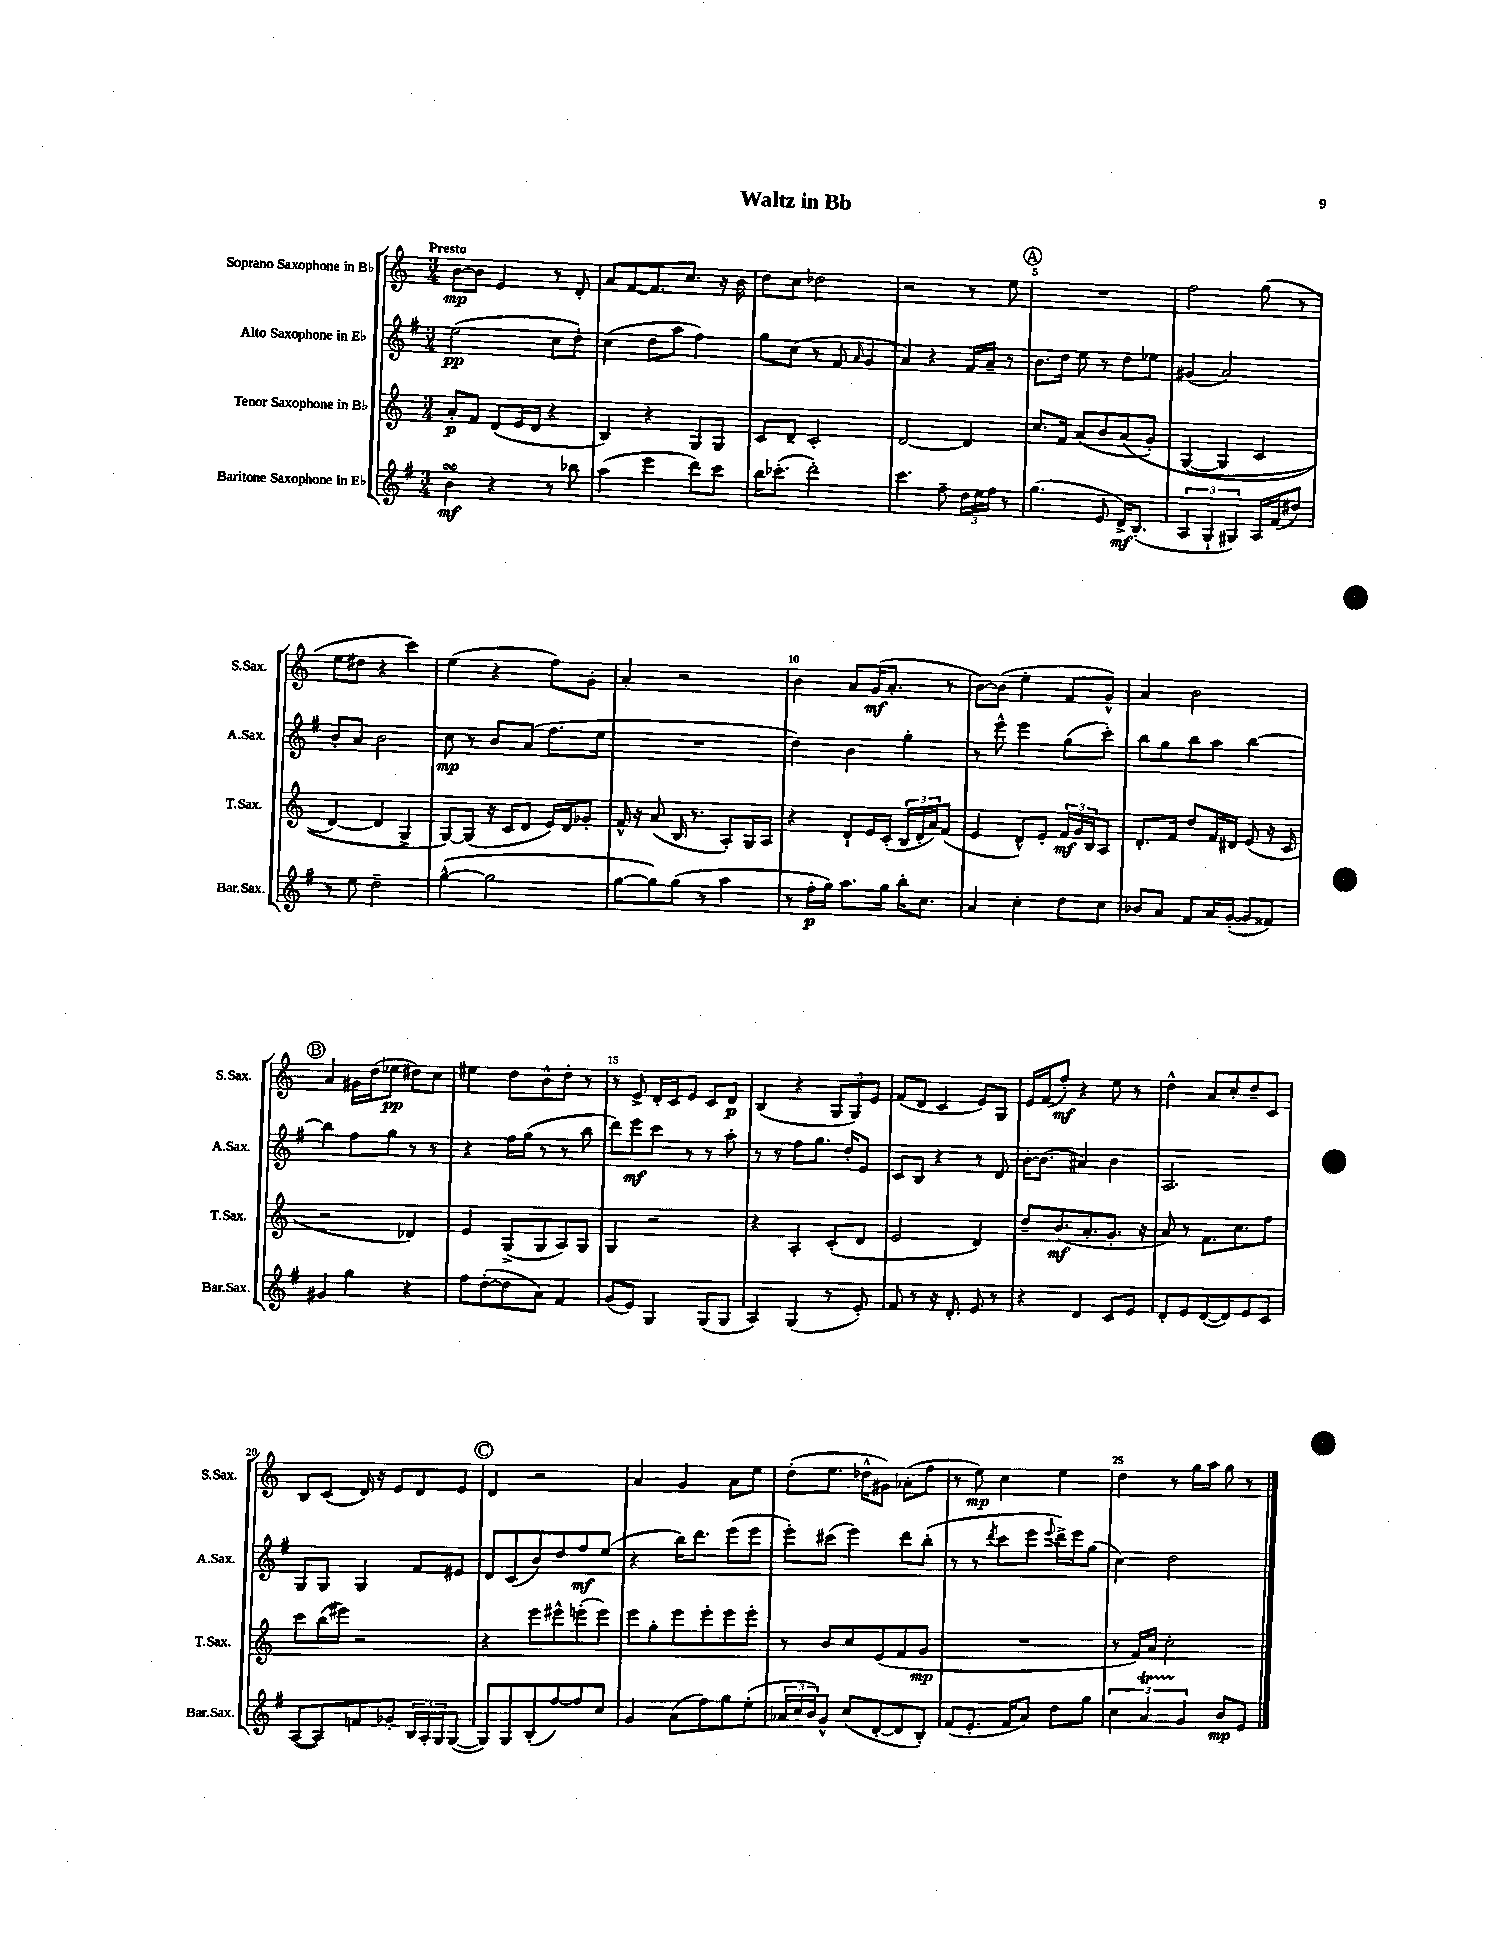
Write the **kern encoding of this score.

**kern	**kern	**kern	**kern
*staff4	*staff3	*staff2	*staff1
*clefG2	*clefG2	*clefG2	*clefG2
*k[f#]	*k[]	*k[f#]	*k[]
*M3/4	*M3/4	*M3/4	*M3/4
4b	8a'	(2ee	[8b
.	8f	.	8b]
4r	(8d	.	4e
.	16e	.	.
.	16d	.	.
8r	4r	8cc	8r
8bb-	.	8dd')	8d'
=	=	=	=
(4aa	4B)	(4cc	8a
.	.	.	[8f
4eee	4r	8dd	8.f]
.	.	8aa	.
.	.	.	8.cc
8ddd)	8G	4ff#)	.
8ccc	8G	.	16r
.	.	.	16b
=	=	=	=
16bb	8c	8gg	8dd
(8.ccc-'	.	.	.
.	8d~	(8cc	8cc
2ddd')	2c'	8r	2dd-
.	.	8f#	.
.	.	16qqa	.
.	.	4g	.
=	=	=	=
4.ccc	[2d	4a)	2r
.	.	4r	.
8ff#~	.	.	.
24dd	4d]	16f#	8r
24ee	.	.	.
.	.	16a~	.
24ff#	.	.	.
8r	.	8r	8ee
=	=	=	=
(4.gg	8.cc	8.b	2.r
.	16f	16dd	.
.	(8a	8ee	.
8e	8b	8r	.
16d^)	&(8a	8dd	.
(8.B'	.	.	.
.	8g')	8ee-	.
=	=	=	=
6A	([4G	(4g#	2ff
6G`	.	.	.
.	4G]	2a)	.
6G#)	.	.	.
16A	4c	.	(8gg
(16f#	.	.	.
8dd#)	.	.	8r
=	=	=	=
8r	[4d)	8b'	8ee
8ee	.	8a	8dd#
2dd~	4d]	2b	4r
.	4G^	.	4ccc)
=	=	=	=
([4gg^^	[8G&)	8cc	(4ee
.	(8G]	8r	.
2gg]	16r	8b	4r
.	16c	.	.
.	8d	(8a	.
.	16e)	8.ff#	8ff)
.	16d	.	.
.	8g-'	.	8g'
.	.	16ee	.
=	=	=	=
[8gg	16f^^	2.r	4a'
.	16r	.	.
8gg])	(8a	.	.
(8gg	16B	.	2r
.	8.r	.	.
8r	.	.	.
4aa	8A')	.	.
.	16G	.	.
.	16A	.	.
=	=	=	=
8r	4r	4dd)	4b
16ff#'	.	.	.
16gg)	.	.	.
8.aa	8d`	4b	8a
.	16e	.	(16g
16gg	(16c'	.	8.a'
16bb'	24B	4gg'	.
.	24d'	.	.
8.cc	.	.	.
.	24a)	.	.
.	(8f	.	8r
=	=	=	=
4a	4e	8r	[8b)
.	.	8eee^^	(8b]
4cc'	8d^^)	4eee	4ee'
.	8e'	.	.
8dd	24f	(8gg	8f
.	24g	.	.
.	24B	.	.
8cc	8A	8ccc')	8g^^)
=	=	=	=
8b-	8.d'	8bb	4a
8a	.	8gg	.
.	16f	.	.
8f#	8dd	8bb	2b
16a	16f	8aa	.
([16g'	16d#	.	.
8g]	(8e	[4bb	.
8f##)	16r	.	.
.	16c	.	.
=	=	=	=
4g#	2r	4bb]	4a
4gg	.	8ff#	16g#
.	.	.	(16dd
.	.	8gg	8ee-
4r	4d-)	8r	8dd#)
.	.	8r	8cc
=	=	=	=
8ff#	4e	4r	4ee#
([8dd'	.	.	.
8dd]	(8G^	16ff#	8dd
.	.	(16gg	.
8a)	8G	8r	8b^^
4f#	8A)	8r	8dd'
.	8G	8bb	8r
=	=	=	=
(8g	4G	8ddd)	8r
8e)	.	8eee	8e^
4G	2r	8ccc	16d'
.	.	.	16c
.	.	8r	8e
(8G	.	8r	8c
8G	.	8aa'	8d
=	=	=	=
4A)	4r	8r	(4B
.	.	8r	.
(4G	4A'	8ff#	4r
.	.	8.gg	.
8r	(8c'	.	12G
.	.	16dd'	.
.	.	.	12G)
8e')	8d	8e	.
.	.	.	12e
=	=	=	=
8f#	2e	8c	(8f
8r	.	8B	8d
16r	.	4r	4c
8.d'	.	.	.
8e	4d)	8r	8e)
8r	.	8d	8G
=	=	=	=
4r	8dd~	[16b'	16e
.	.	(8.b]	(16f
.	(8.b	.	8ff')
4d	.	4a#)	4r
.	8.a'	.	.
8c	8.g'	4b	8ee
8e	.	.	8r
.	16r	.	.
=	=	=	=
8d'	8a)	2.A	4dd^^
8e	8r	.	.
([8d	8.f	.	8a
8d])	.	.	8cc'
.	8.cc	.	.
8e	.	.	8dd~
8c	8ff	.	8c
=	=	=	=
([8A	8ccc	8G	8B
8A])	(16bb	8G	(8c
.	16eee#)	.	.
8f	2r	4G	16d)
.	.	.	16r
8g-'	.	.	8e
24B	.	8f#	8d
24A'	.	.	.
24G	.	.	.
([8G	.	8e#	8e
=	=	=	=
8G])	4r	8d	4d
8G	.	(8c	.
(8B'	8eee	8b)	2r
[8ff#)	8eee#^^	8dd	.
8ff#]	(8eee'	8ff#	.
8cc	8eee)	(8ee	.
=	=	=	=
4g	8eee	4r	4a
.	8gg'	.	.
(8a	8eee	16bb)	4g
.	.	8.ddd	.
8ff#)	8eee'	.	.
8gg	8eee	(8eee	8a
(8ee'	8eee'	8eee	8ee
=	=	=	=
24a-	8r	8eee')	(8dd'
24cc	.	.	.
24b)	.	.	.
8g^^	8b	(8ccc#	8.ee
(8cc	8cc	4eee)	.
.	.	.	16dd-^^
[8d'	(8e	.	8g#)
8d]	8f	8ddd	(8a-'
8B')	8g	(8bb'	8ff
=	=	=	=
(8f#	2.r	8r	8r
8.e'	.	8r	8ee)
.	.	8qddd	.
.	.	8ccc	4cc
16f#	.	.	.
8a)	.	8eee	.
.	.	8qqeee	.
8dd	.	16ddd^)	4ee
.	.	16eee	.
8gg	.	(8gg	.
=	=	=	=
6cc	8r	4cc)	4dd
.	16f)	.	.
6a	.	.	.
.	16a	.	.
.	2cc'	2dd	8r
6g	.	.	.
.	.	.	16gg
.	.	.	16aa
8b	.	.	8gg
8e	.	.	8r
==	==	==	==
*-	*-	*-	*-
